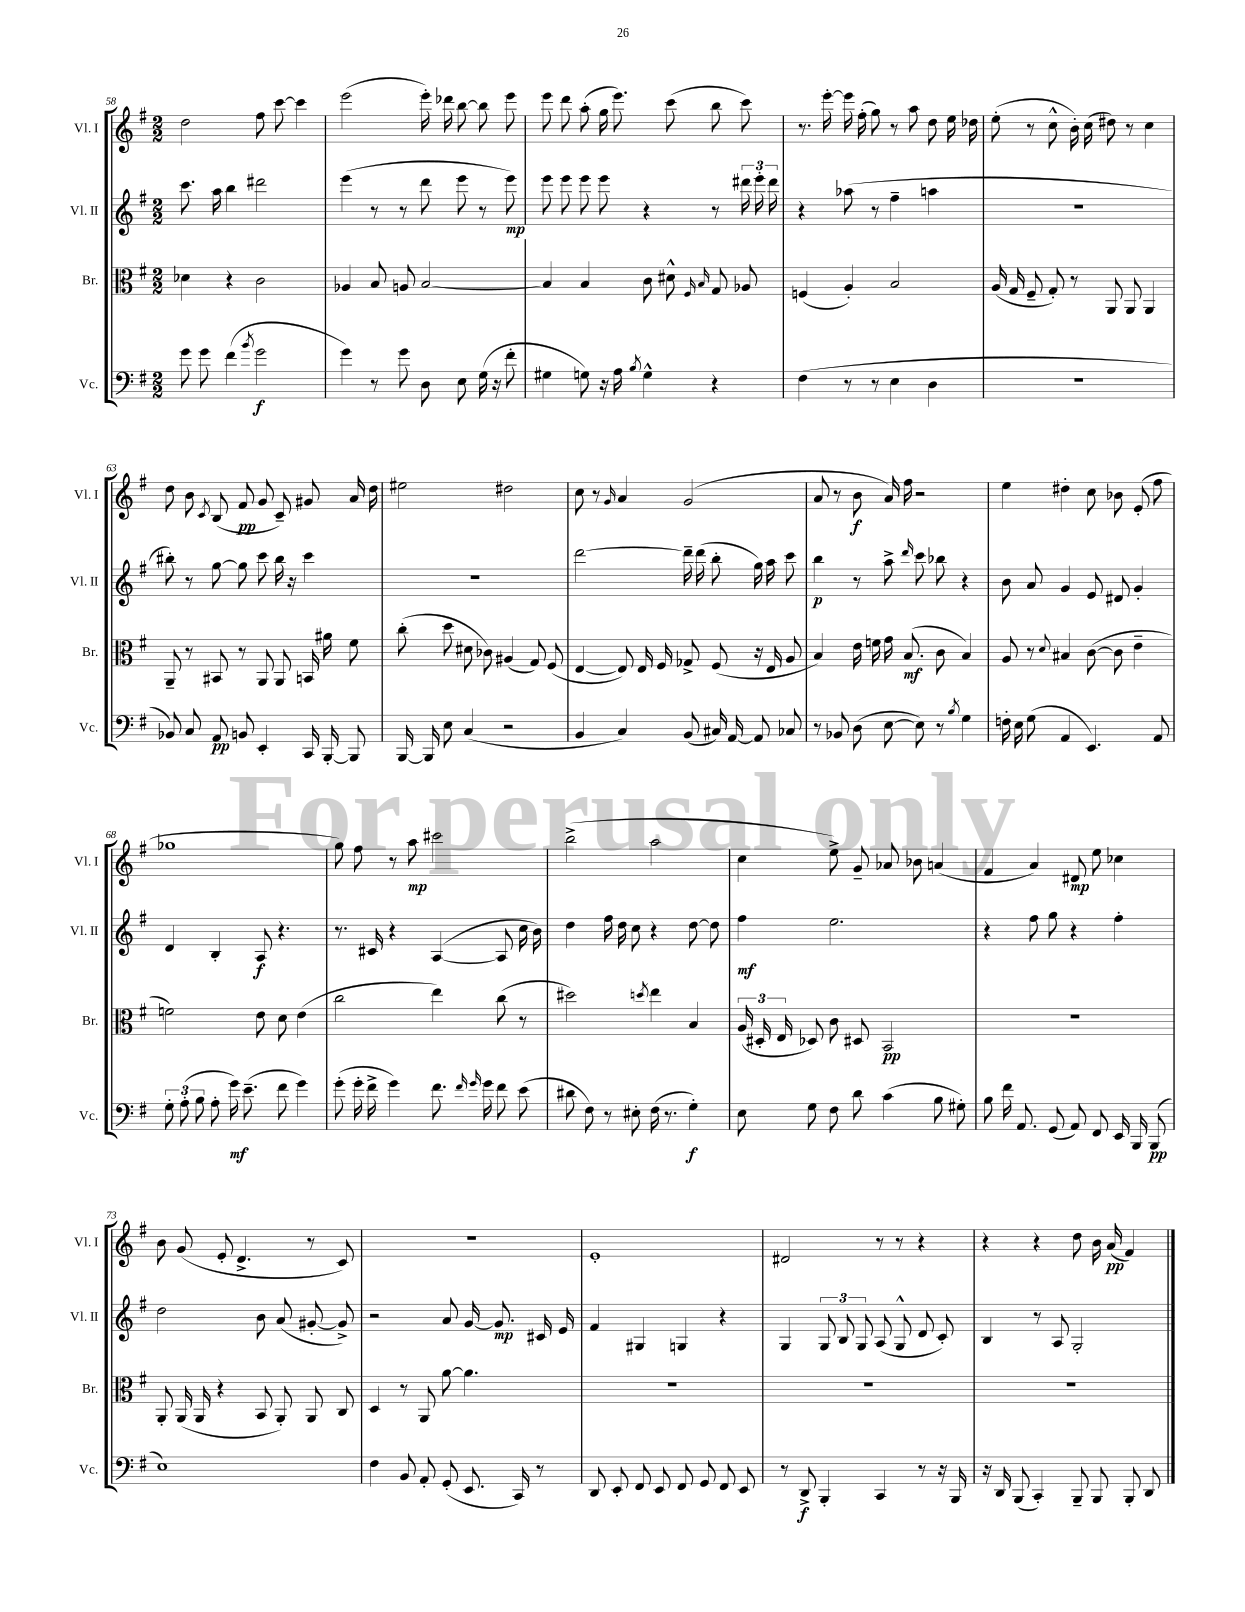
<<
\new StaffGroup <<
\new Staff = "s0" \with { instrumentName = "Vl. I" shortInstrumentName = "Vl. I" } {
    \clef treble \key g \major \numericTimeSignature \time 2/2
    \autoBeamOff d''2 fis''8 c'''8~ c'''4 |
    e'''2( e'''16-.) des'''16 b''8~ b''8 e'''8 |
    e'''8 d'''8 a''8-.( g''16 e'''8.) c'''8( b''8 c'''8) |
    r8. e'''16~-. e'''16 fis''16-.( g''8) r8 a''8 d''8 e''16 des''16 |
    e''8-.( r8 c''8-^ b'16-.) c''16( dis''8) r8 c''4 |
    d''8 b'8 \acciaccatura { c'8 } b8( fis'8\pp g'8 c'8--) gis'8 a'16 d''16 |
    eis''2 dis''2 |
    c''8 r8 \grace { g'16 } a'4 g'2( |
    a'8 r8 b'8\f a'16) fis''16 r2 |
    e''4 dis''4-. c''8 bes'8 e'8-.( fis''8 |
    ges''1 |
    g''8) fis''8 r8 a''8\mp cis'''2 |
    b''2->( a''2 |
    c''4 e''8->) g'8-- aes'8 bes'8 a'4( |
    fis'4 a'4) dis'8\mp e''8 ces''4 |
    b'8 g'8( e'8-. d'4.-> r8 c'8) |
    R1 |
    e'1-. |
    dis'2 r8 r8 r4 |
    r4 r4 d''8 b'16 a'16\pp( fis'4) \bar "|." |
}
\new Staff = "s1" \with { instrumentName = "Vl. II" shortInstrumentName = "Vl. II" } {
    \clef treble \key g \major \numericTimeSignature \time 2/2
    \autoBeamOff c'''8. a''16 b''4 dis'''2 |
    e'''4( r8 r8 d'''8 e'''8 r8 e'''8\mp) |
    e'''8 e'''8 e'''8 e'''8 r4 r8 \tuplet 3/2 { dis'''16 e'''16-. dis'''16 } |
    r4 aes''8( r8 fis''4-- a''4 |
    R1 |
    bis''8-.) r8 g''8~ g''8 c'''8 bis''16 r16 c'''4 |
    R1 |
    d'''2~ d'''16-- d'''16( b''8-. g''16) a''16 c'''8 |
    b''4\p r8 a''8-> \grace { d'''16 } c'''8 bes''8 r4 |
    b'8 a'8 g'4 e'8 dis'8 g'4-. |
    d'4 b4-. a8\f r4. |
    r8. cis'16 r4 a4~( a8 c''16 b'16) |
    d''4 fis''16 d''16 c''8 r4 d''8~ d''8 |
    fis''4\mf e''2. |
    r4 fis''8 g''8 r4 fis''4-. |
    d''2 b'8 a'8( gis'8~-. gis'8->) |
    r2 a'8 g'16~ g'8.\mp cis'16 e'16 |
    fis'4 gis4 g4 r4 |
    g4 \tuplet 3/2 { g8 b8 g8 } a8( g8-^ d'8 c'8-.) |
    b4 r8 a8 g2-. \bar "|." |
}
\new Staff = "s2" \with { instrumentName = "Br." shortInstrumentName = "Br." } {
    \clef alto \key g \major \numericTimeSignature \time 2/2
    \autoBeamOff des'4 r4 c'2 |
    aes4 b8 a8 b2~ |
    b4 b4 c'8 dis'8-^ \grace { fis16 b16 } g8 aes8 |
    f4( a4-.) b2 |
    a16( g16 fis8-- g8-.) r8 a,8 a,8 a,4 |
    a,8-- r8 bis,8 r8 a,8 a,8 b,16 ais'16 fis'8 |
    c''8-.( d''8 dis'8 ces'8) ais4( g8) fis8( |
    e4~ e8) e16 fis16 ges8-> fis8( r16 e16 a8 |
    b4) e'16 f'16 g'16 b8.\mf( c'8 b4) |
    a8 r8 \appoggiatura { d'8 } bis4 c'8~( c'8 e'4-- |
    f'2) e'8 d'8 e'4( |
    c''2 e''4) c''8( r8 |
    dis''2) \acciaccatura { d''8 } e''4 b4 |
    \tuplet 3/2 { a16( dis16-. e16 } des8) c'8 dis8 b,2\pp |
    r1 |
    a,8-. a,16( a,16 r4 b,8 a,8-.) a,8 c8 |
    d4 r8 a,8 a'8~ a'4. |
    R1 |
    R1 |
    R1 \bar "|." |
}
\new Staff = "s3" \with { instrumentName = "Vc." shortInstrumentName = "Vc." } {
    \clef bass \key g \major \numericTimeSignature \time 2/2
    \autoBeamOff g'8 g'8 fis'4( \acciaccatura { b'8 } g'2\f |
    g'4) r8 g'8 d8 e8 g16( r16 fis'8-. |
    gis4 g8) r16 a16 \acciaccatura { b8 } g4-^ r4 |
    fis4( r8 r8 e4 d4 |
    R1 |
    bes,8) c8 a,8\pp b,8 e,4-. c,16 b,,16~-. b,,8 |
    b,,16~ b,,16 e8 c4( r2 |
    b,4 c4) b,8( cis16) a,16~ a,8 ces8 |
    r8 bes,8 d8( e8~ e8) r8 \acciaccatura { b8 } g4 |
    f16-. e16 g8( a,4 e,4.) a,8 |
    \tuplet 3/2 { g8-. a8-.( b8 } a8-. g'16\mf) e'8.--( fis'8 g'4) |
    g'8-.( g'16-. fis'16-> g'4) fis'8. \grace { fis'16 g'16 } g'16 fis'8 e'8( |
    dis'8 fis8) r8 eis8-. fis16( r8. g4-.\f) |
    e8 g8 fis8 d'8 c'4( b8 gis8-.) |
    b8 fis'16 a,8. g,8( a,8) fis,8 e,16 b,,16 b,,8\pp( |
    e1) |
    fis4 b,8 a,8-. g,8-.( e,8. c,16) r8 |
    d,8 e,8-. fis,8 e,8 fis,8 g,8 fis,8 e,8 |
    r8 d,8->\f b,,4-. c,4 r8 r16 b,,16 |
    r16 d,16 b,,8( c,4-.) b,,8-- b,,8 b,,8-. d,8 \bar "|." |
}
>>
>>
\layout { \context { \Score currentBarNumber = #58 } }
